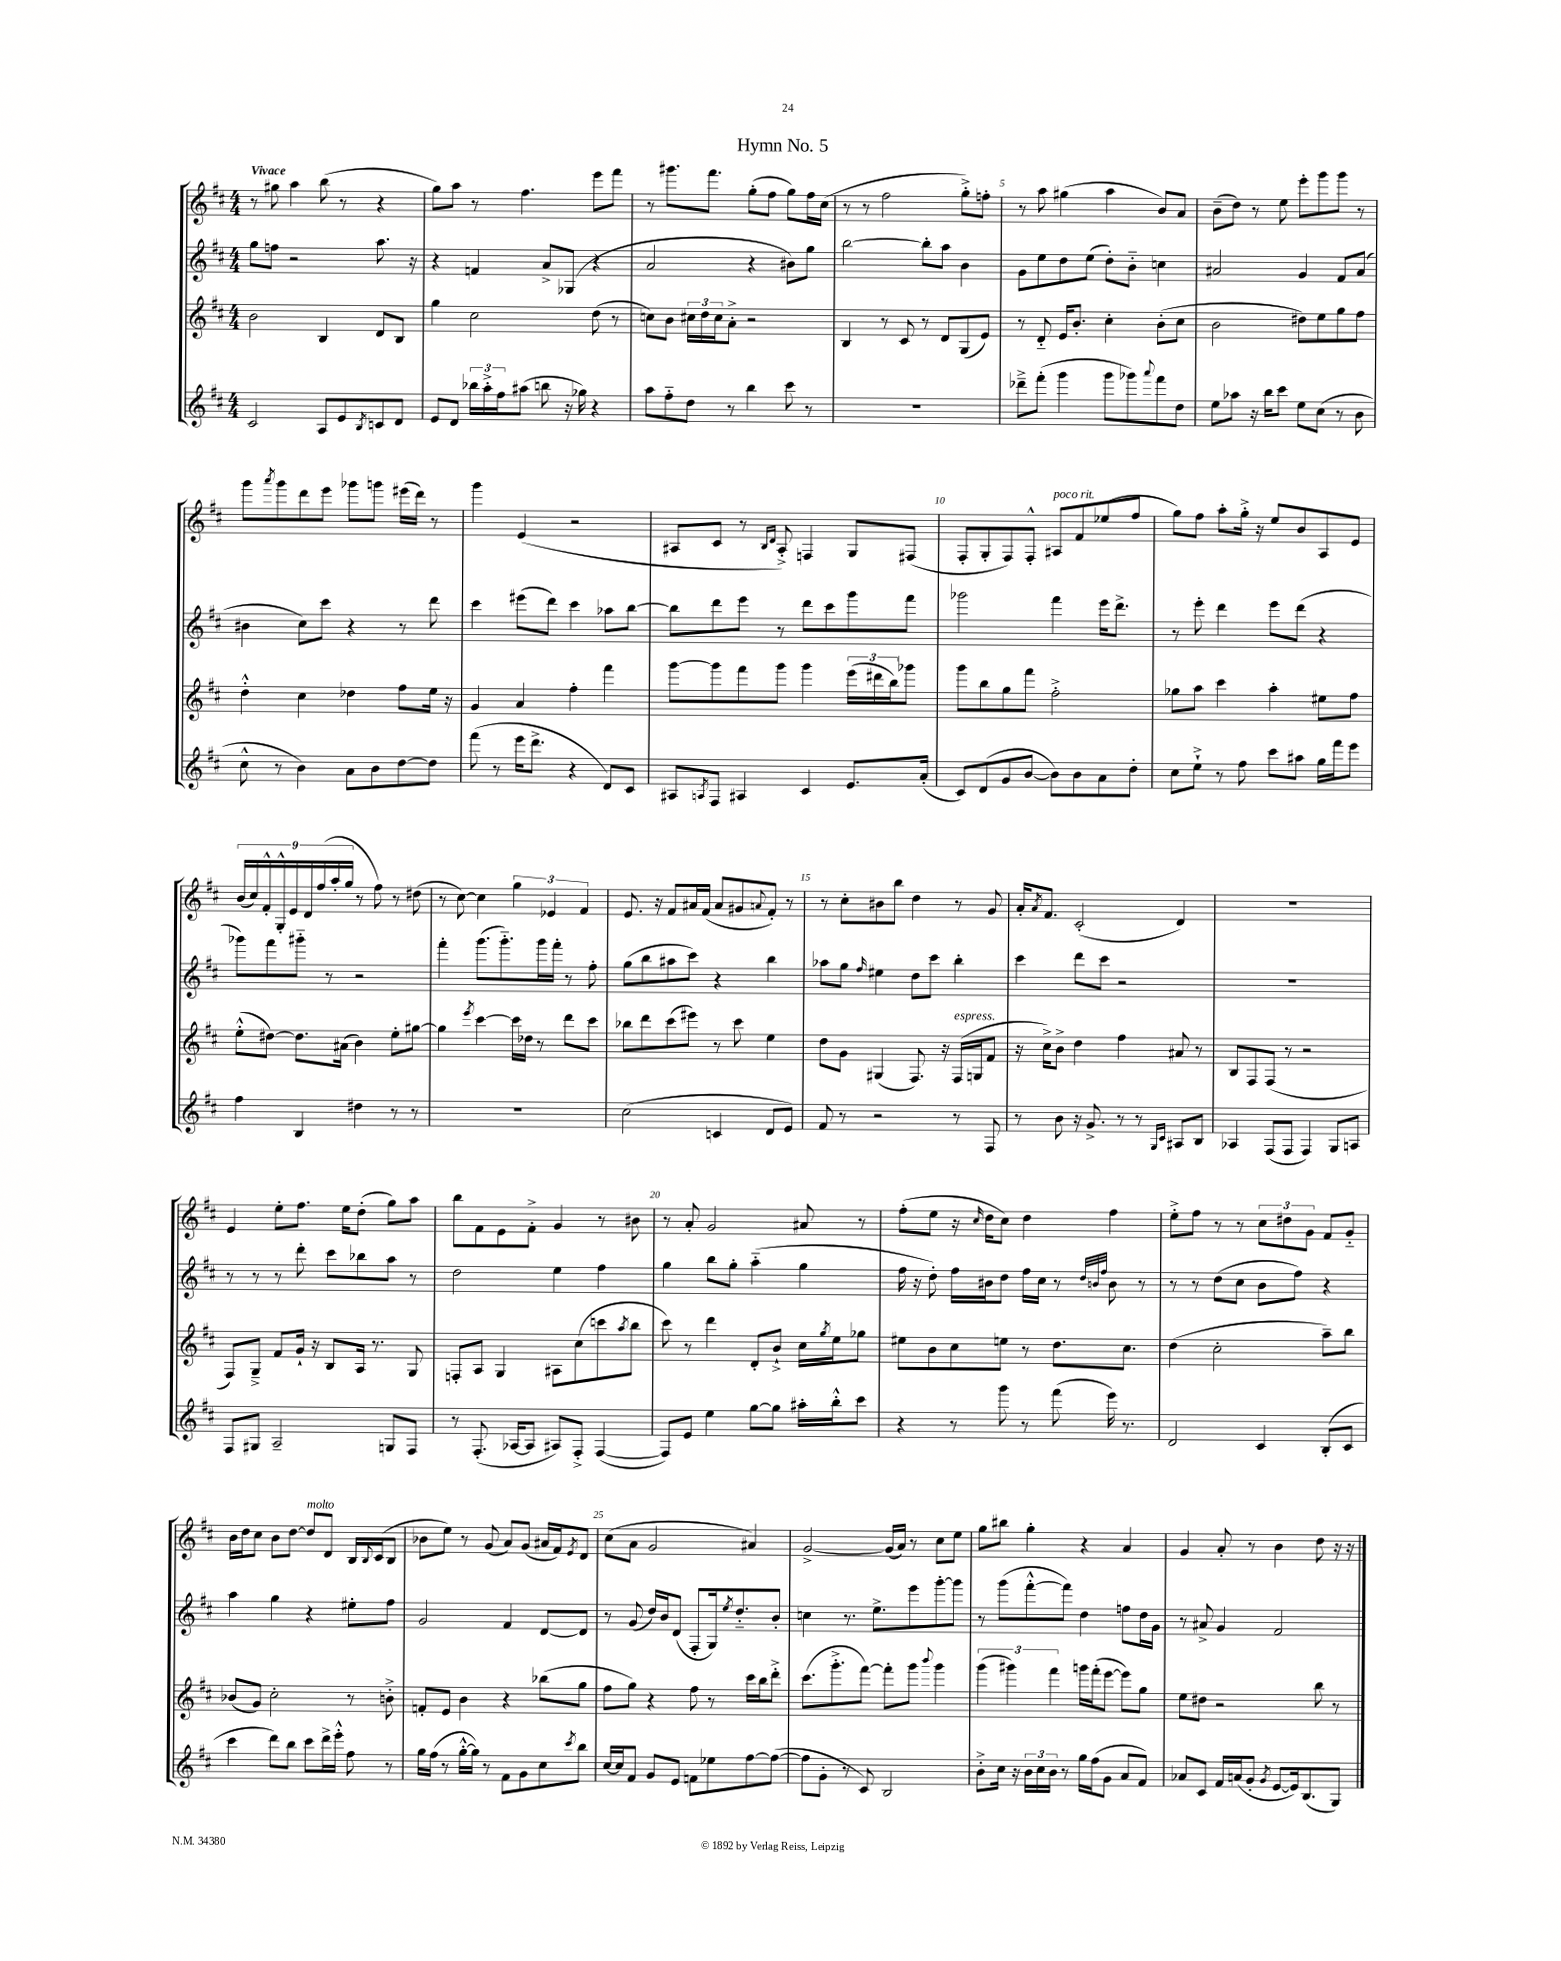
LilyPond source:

\header { title = "Hymn No. 5" }
<<
\new StaffGroup <<
\new Staff = "s0" {
    \clef treble \key d \major \numericTimeSignature \time 4/4 \tempo "Vivace"
    r8 gis''8 a''4 b''8( r8 r4 |
    g''8) a''8 r8 fis''4. e'''8 fis'''8 |
    r8 gis'''8. fis'''8. g''8-.( fis''8 g''8) fis''16 cis''16( |
    r8 r8 fis''2 g''8-.->) f''8-. |
    r8 a''8 gis''4( a''4 b'8) a'8 |
    b'8--( d''8) r8 e''8 e'''8-. g'''8 g'''8 r8 |
    g'''8 \acciaccatura { a'''8 } g'''8 d'''8 e'''8 ges'''8 g'''8 eis'''16( d'''16) r8 |
    g'''4 e'4( r2 |
    ais8 cis'8 r8 \grace { b16 d'16 } ais8-.->) f4 g8 fis8( |
    fis8-. g8-. fis8) fis8-.-^ ais8^\markup { \italic "poco rit." } fis'8 ees''8( fis''8 |
    g''8) fis''8 a''8-. g''16-.-> r16 e''8 b'8 a8 e'8 |
    \tuplet 9/8 { b'16( cis''16) fis'16-.-^ g16-.-^ e'16 d'16 fis''16( a''16-. g''16 } r8 fis''8) r8 dis''8( |
    r8 cis''8~) cis''4 \tuplet 3/2 { g''4 ees'4 fis'4 } |
    e'8. r16 fis'8 ais'16 fis'16( ais'8 gis'8 \appoggiatura { a'8 } fis'8-.) r8 |
    r8 cis''8-. bis'8 b''8 d''4 r8 g'8 |
    a'16-. \acciaccatura { a'8 } fis'8. cis'2-.( d'4) |
    R1 |
    e'4 e''8-. fis''8. e''16 d''8-.( g''8) a''8 |
    b''8 fis'8 e'8 fis'8-.-> g'4 r8 bis'8 |
    r8 a'8-. g'2 ais'8 r8 |
    fis''8-.( e''8 r16 \grace { cis''16 } d''16 cis''8) d''4 fis''4 |
    e''8-.-> fis''8 r8 r8 \tuplet 3/2 { cis''8 dis''8 g'8 } fis'8 g'8-_ |
    b'16 d''16 cis''8 b'8 d''8~ d''8^\markup { \italic "molto" } d'8 b16 \appoggiatura { b8 } cis'16( b8 |
    bes'8 e''8) r8 g'8( a'8) g'8( ais'16 fis'16) \acciaccatura { e'8 } d'8 |
    cis''8( a'8 g'2 ais'4) |
    g'2~-> g'16( a'16) r8 cis''8 e''8 |
    g''8 bis''8 g''4-. r4 a'4 |
    g'4 a'8-. r8 b'4 d''8 r16 r16 \bar "|." |
}
\new Staff = "s1" {
    \clef treble \key d \major \numericTimeSignature \time 4/4
    g''8 f''8 r2 a''8. r16 |
    r4 f'4 a'8-> ges8( r4 |
    a'2 r4 bis'8) g''8 |
    b''2~ b''8-. a''8 b'4 |
    g'8 e''8 d''8 e''8( d''8-.) b'8-_ c''4 |
    ais'2 g'4 fis'8 ais'8( |
    bis'4 cis''8) cis'''8 r4 r8 d'''8 |
    cis'''4 eis'''8( d'''8) cis'''4 aes''8 b''8~ |
    b''8 d'''8 e'''8 r8 d'''8 cis'''8 g'''8 fis'''8 |
    ges'''2 fis'''4 e'''16 d'''8.-> |
    r8 e'''8-. d'''4 e'''8 d'''8( r4 |
    ges'''8) fis'''8 gis'''8-_ r8 r2 |
    fis'''4-. g'''8.( g'''8.-_) g'''16 fis'''16-. r8 fis''8-. |
    g''8( b''8 ais''8 cis'''8) r4 b''4 |
    aes''8 g''8 \grace { fis''16 } eis''4 d''8 cis'''8 b''4-. |
    cis'''4 d'''8 cis'''8 r2 |
    R1 |
    r8 r8 r8 d'''8-. cis'''8 bes''8 a''8 r8 |
    d''2 e''4 fis''4 |
    g''4 b''8 g''8-. a''4-_( g''4 |
    fis''16 r16 d''8-.) fis''16 bis'16 d''8 fis''16 cis''16 r8 \grace { d''32 b'32 fis''32 } b'8 r8 |
    r8 r8 d''8( cis''8 b'8 fis''8) r4 |
    a''4 g''4 r4 eis''8-. fis''8 |
    g'2 fis'4 d'8~ d'8 |
    r8 g'8( d''16) b'16 d'8( fis8-. g16) \acciaccatura { e''8 } d''8.-_ b'8-. |
    c''4 r8. e''8.-> e'''8 g'''8~-. g'''8 |
    r8 g'''8( fis'''8~-.-^ fis'''8) d''4 f''8 d''16 g'16 |
    r8 ais'8-> g'4 fis'2 \bar "|." |
}
\new Staff = "s2" {
    \clef treble \key d \major \numericTimeSignature \time 4/4
    b'2 b4 d'8 b8 |
    g''4 cis''2 d''8( r8 |
    c''8) b'8 \tuplet 3/2 { cis''16 d''16 cis''16 } a'8-.-> r2 |
    b4 r8 cis'8 r8 d'8 g8( e'8) |
    r8 d'8-_ e'16 b'8.-. cis''4-. b'8-.( cis''8 |
    b'2 dis''8) e''8 g''8 fis''8 |
    d''4-.-^ cis''4 des''4 fis''8 e''16 r16 |
    g'4 a'4 fis''4-. fis'''4 |
    g'''8~ g'''8 fis'''8 g'''8 g'''4 \tuplet 3/2 { e'''16( dis'''16 b''16) } ges'''8 |
    g'''8 b''8 g''8 fis'''8 fis''2-.-> |
    ges''8 a''8 cis'''4 a''4-. eis''8 fis''8 |
    e''8-.-^( dis''8~) dis''8. ais'16( b'4) e''8-. gis''8~ |
    gis''4 \acciaccatura { e'''8 } cis'''4~ cis'''16 des''16 r8 d'''8 cis'''8 |
    bes''8 d'''8 cis'''8( eis'''8) r8 cis'''8 e''4 |
    d''8 g'8 gis4( fis8.) r16 fis16^\markup { \italic "espress." }( g16 fis'8 |
    r16 cis''16->) b'8-> d''4 fis''4 ais'8 r8 |
    b8 fis8 fis8( r8 r2 |
    fis8) g8---> fis'8 g'16-! r16 b8 a16 r8. g8 |
    f8-. a8 g4 ais8 cis''8( c'''8 \acciaccatura { a''8 } b''8 |
    cis'''8) r8 d'''4 d'8-. b'8-!-> cis''16 \acciaccatura { g''8 } e''16 ges''8 |
    eis''8 b'8 cis''8 e''8 r8 d''8. cis''8. |
    d''4( cis''2-. a''8--) b''8 |
    bes'8( g'8) cis''2-. r8 b'8-.-> |
    f'8-. e'8 b'4 r4 bes''8( g''8 |
    fis''8 g''8) r4 fis''8 r8 cis'''16 b''16 d'''8-.-> |
    cis'''8.( g'''8.-.-> fis'''8~) fis'''8-. g'''8 \appoggiatura { b'''8 } g'''4 |
    \tuplet 3/2 { g'''4( gis'''4) fis'''4 } g'''16 fis'''16-.( e'''8~ e'''8) g''8 |
    e''8 dis''8 r2 b''8 r8 \bar "|." |
}
\new Staff = "s3" {
    \clef treble \key d \major \numericTimeSignature \time 4/4
    cis'2 a8 e'8 \acciaccatura { b8 } c'8 d'8 |
    e'8 d'8 \tuplet 3/2 { bes''16 a''16-.-> fis''16 } ais''8( b''8 r16 ges''16) r4 |
    a''8 fis''8-_ d''8 r8 b''4 cis'''8 r8 |
    R1 |
    des'''8---> fis'''8-.( g'''4 g'''8 ges'''8) \appoggiatura { a'''8 } fis'''8 d''8 |
    e''8 aes''8 r16 b''16 cis'''8 e''8 cis''8( r8 b'8 |
    cis''8-^ r8 b'4) a'8 b'8 d''8~ d''8 |
    fis'''8( r8 e'''16 d'''8.-> r4 d'8) cis'8 |
    ais8 \acciaccatura { a8 } fis8 ais4 cis'4 e'8. a'16-.( |
    cis'8) d'8( g'8 b'8~ b'8) b'8 a'8 d''8-. |
    cis''8 e''8-!-> r8 fis''8 cis'''8 ais''8 g''16 fis'''16 e'''8 |
    fis''4 b4 dis''4 r8 r8 |
    R1 |
    cis''2( c'4 d'8 e'8) |
    fis'8 r8 r2 r8 fis8 |
    r8 b'8 r16 g'8.-> r8 r8 \grace { g16 cis'16 } ais8 b8 |
    aes4 fis8( fis8 fis4) g8 a8 |
    fis8 gis8 a2-- g8 fis8 |
    r8 fis8.-.( aes16~ aes8 ais8) fis8-.-> fis4~( |
    fis8) e'8 e''4 g''8~ g''8 ais''16-. b''16-.-^ cis'''8 |
    r4 r8 g'''8 r8 fis'''8( e'''16) r8. |
    d'2 cis'4 b8-.( cis'8 |
    cis'''4 d'''8) b''8 cis'''8 d'''16-> e'''16-.-^ fis''8 r8 |
    g''16 fis''16( r8 g''16~-.-^ g''16) r8 fis'8 g'8 cis''8 \acciaccatura { cis'''8 } b''8 |
    cis''16~ cis''16 fis'8 g'8 e'8 f'8 ees''8 fis''8~ fis''8~( |
    fis''8 g'8-. r8 cis'8) b2 |
    b'8-.-> cis''16 r16 \tuplet 3/2 { b'16 cis''16 b'16 } r8 g''16 fis''16( g'8 a'8 fis'8) |
    aes'8 cis'8 fis'16 a'16( g'8-. \acciaccatura { g'8 } e'8~ e'16) b8.( g8) \bar "|." |
}
>>
>>
\layout { \context { \Score \override BarNumber.break-visibility = ##(#f #t #t) barNumberVisibility = #(every-nth-bar-number-visible 5) } }
